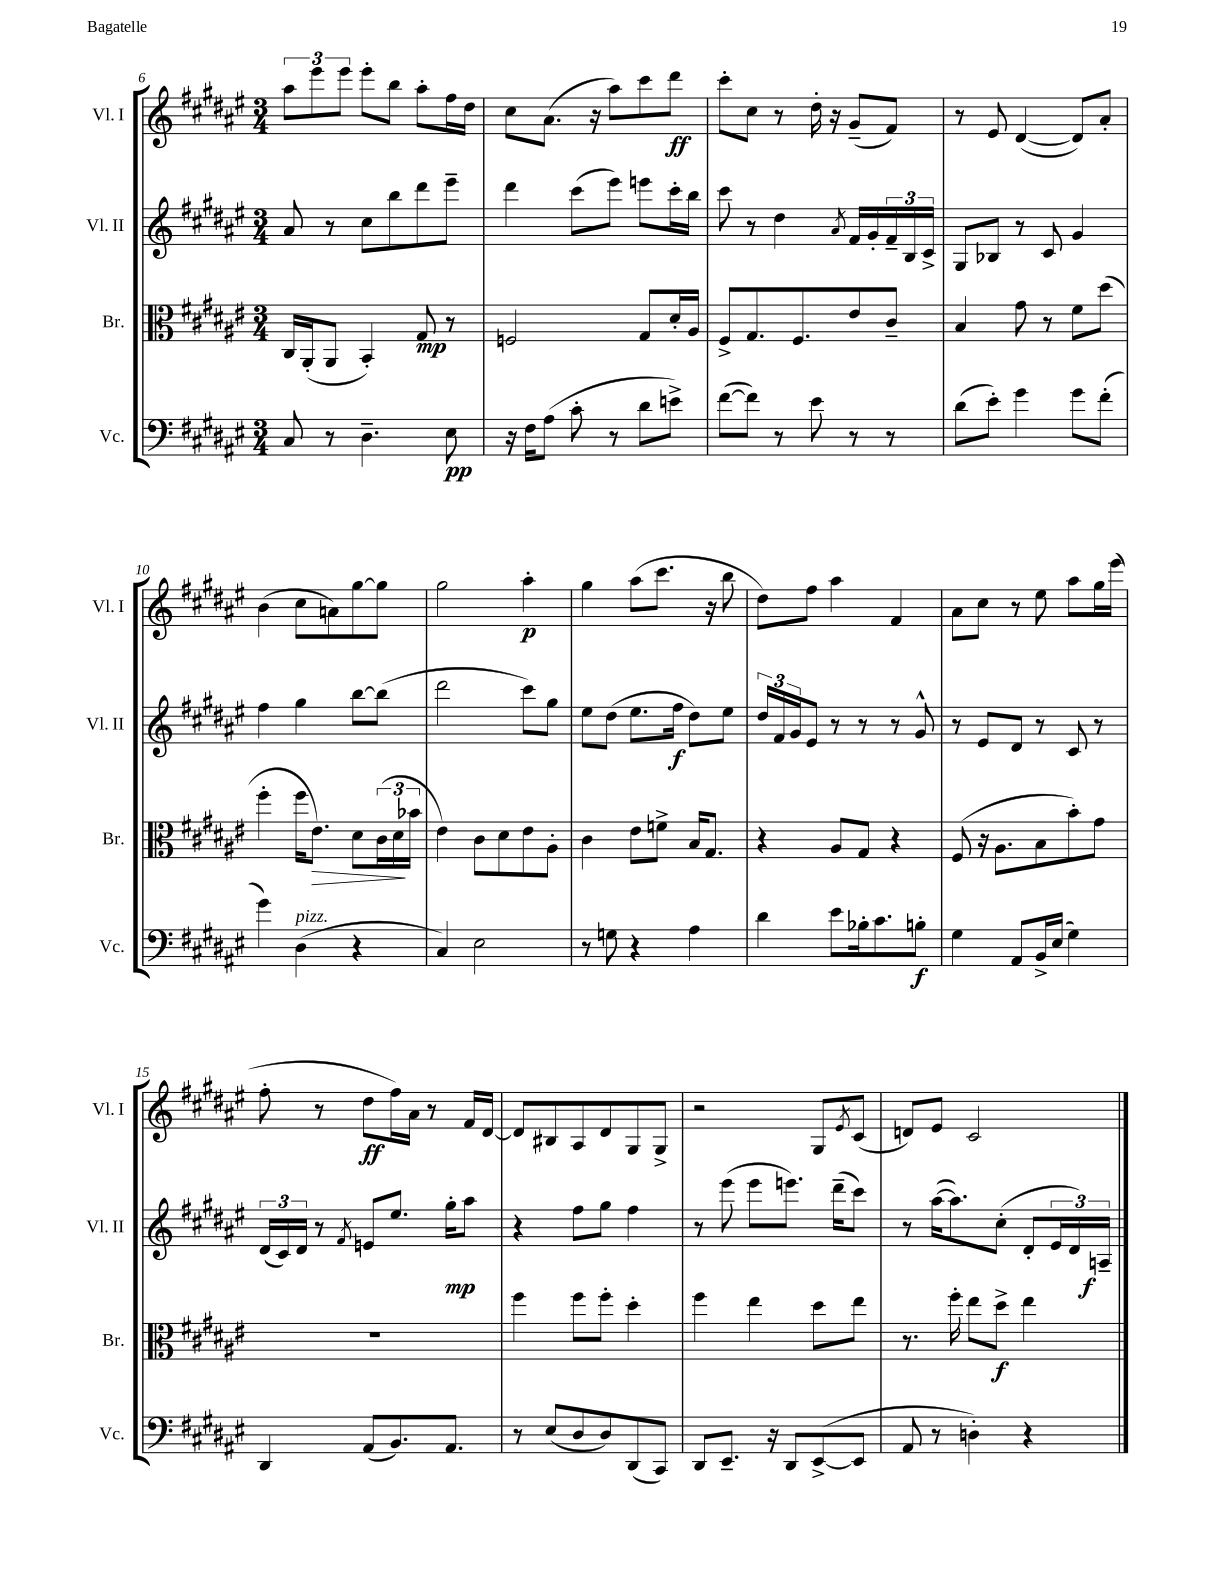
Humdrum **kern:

**kern	**kern	**kern	**kern
*staff4	*staff3	*staff2	*staff1
*clefF4	*clefC3	*clefG2	*clefG2
*k[f#c#g#d#a#e#]	*k[f#c#g#d#a#e#]	*k[f#c#g#d#a#e#]	*k[f#c#g#d#a#e#]
*M3/4	*M3/4	*M3/4	*M3/4
8C#	16C#	8a#	12aa#
.	(16AA#'	.	.
.	.	.	12eee#
8r	8AA#	8r	.
.	.	.	12eee#
4.D#~	4BB')	8cc#	8eee#'
.	.	8bb	8bb
.	8G#	8ddd#	8aa#'
8E#	8r	8eee#~	16ff#
.	.	.	16dd#
=	=	=	=
16r	2F	4ddd#	8cc#
16F#	.	.	.
(8A#	.	.	(8.a#
8c#'	.	(8ccc#	.
.	.	.	16r
8r	.	8eee#)	8aa#)
8d#	8G#	8eee	8ccc#
8e^)	16d#'	16ccc#'	8ddd#
.	16A#	16bb	.
=	=	=	=
([8f#	8F#^	8ccc#	8ccc#'
8f#])	8.G#	8r	8cc#
8r	.	4dd#	8r
.	8.F#	.	.
8e#	.	.	16dd#'
.	.	.	16r
.	.	8qa#	.
8r	8e#	16f#	(8g#~
.	.	16g#'	.
8r	8c#~	24f#~	8f#)
.	.	24B	.
.	.	24c#^	.
=	=	=	=
(8d#	4B	8G#	8r
8e#')	.	8B-	8e#
4g#	8g#	8r	([4d#
.	8r	8c#	.
8g#	8f#	4g#	8d#])
(8f#'	(8dd#	.	8a#'
=	=	=	=
4g#)	4ff#'	4ff#	(4b
(4D#	16ff#	4gg#	8cc#
.	8.e#)	.	.
.	.	.	8a)
4r	8d#	[8bb	[8gg#
.	(24c#	(8bb]	8gg#]
.	24d#	.	.
.	24b-	.	.
=	=	=	=
4C#)	4e#)	2ddd#	2gg#
2E#	8c#	.	.
.	8d#	.	.
.	8e#	8ccc#)	4aa#'
.	8A#'	8gg#	.
=	=	=	=
8r	4c#	8ee#	4gg#
8G	.	(8dd#	.
4r	8e#	8.ee#	(8aa#
.	8f^	.	8.ccc#
.	.	16ff#	.
4A#	16B	8dd#)	.
.	8.G#	.	16r
.	.	8ee#	8bb
=	=	=	=
4d#	4r	24dd#	8dd#)
.	.	24f#	.
.	.	24g#	.
.	.	8e#	8ff#
8e#	8A#	8r	4aa#
16B-'	8G#	8r	.
8.c#	.	.	.
.	4r	8r	4f#
8B'	.	8g#^^	.
=	=	=	=
4G#	(8F#	8r	8a#
.	16r	8e#	8cc#
.	8.A#	.	.
8AA#	.	8d#	8r
16BB^	8B	8r	8ee#
(16E#	.	.	.
4G#)	8b')	8c#	8aa#
.	8g#	8r	16gg#
.	.	.	(16eee#
=	=	=	=
4DD#	2.r	(24d#	8ff#'
.	.	24c#)	.
.	.	24d#	.
.	.	8r	8r
.	.	8qf#	.
(8AA#	.	8e	8dd#
8.BB)	.	8.ee#	16ff#)
.	.	.	16a#
.	.	.	8r
8.AA#	.	16gg#'	.
.	.	8aa#	16f#
.	.	.	[16d#
=	=	=	=
8r	4ff#	4r	8d#]
(8E#	.	.	8B#
8D#	8ff#	8ff#	8A#
8D#)	8ff#'	8gg#	8d#
(8DD#	4dd#'	4ff#	8G#
8CC#)	.	.	8G#^
=	=	=	=
8DD#	4ff#	8r	2r
8.EE#~	.	(8eee#	.
.	4ee#	8eee#	.
16r	.	.	.
8DD#	.	8.eee)	.
([8EE#^	8dd#	.	8G#
.	.	(16ddd#~	.
.	.	.	8qe#
8EE#]	8ee#	8ccc#)	(8c#
=	=	=	=
8AA#	8.r	8r	8d)
8r	.	([16aa#	8e#
.	16ff#'	8.aa#])	.
4D')	8ee#	.	2c#
.	8dd#^	(8cc#'	.
4r	4ee#	8d#'	.
.	.	24e#	.
.	.	24d#)	.
.	.	24A~	.
==	==	==	==
*-	*-	*-	*-
